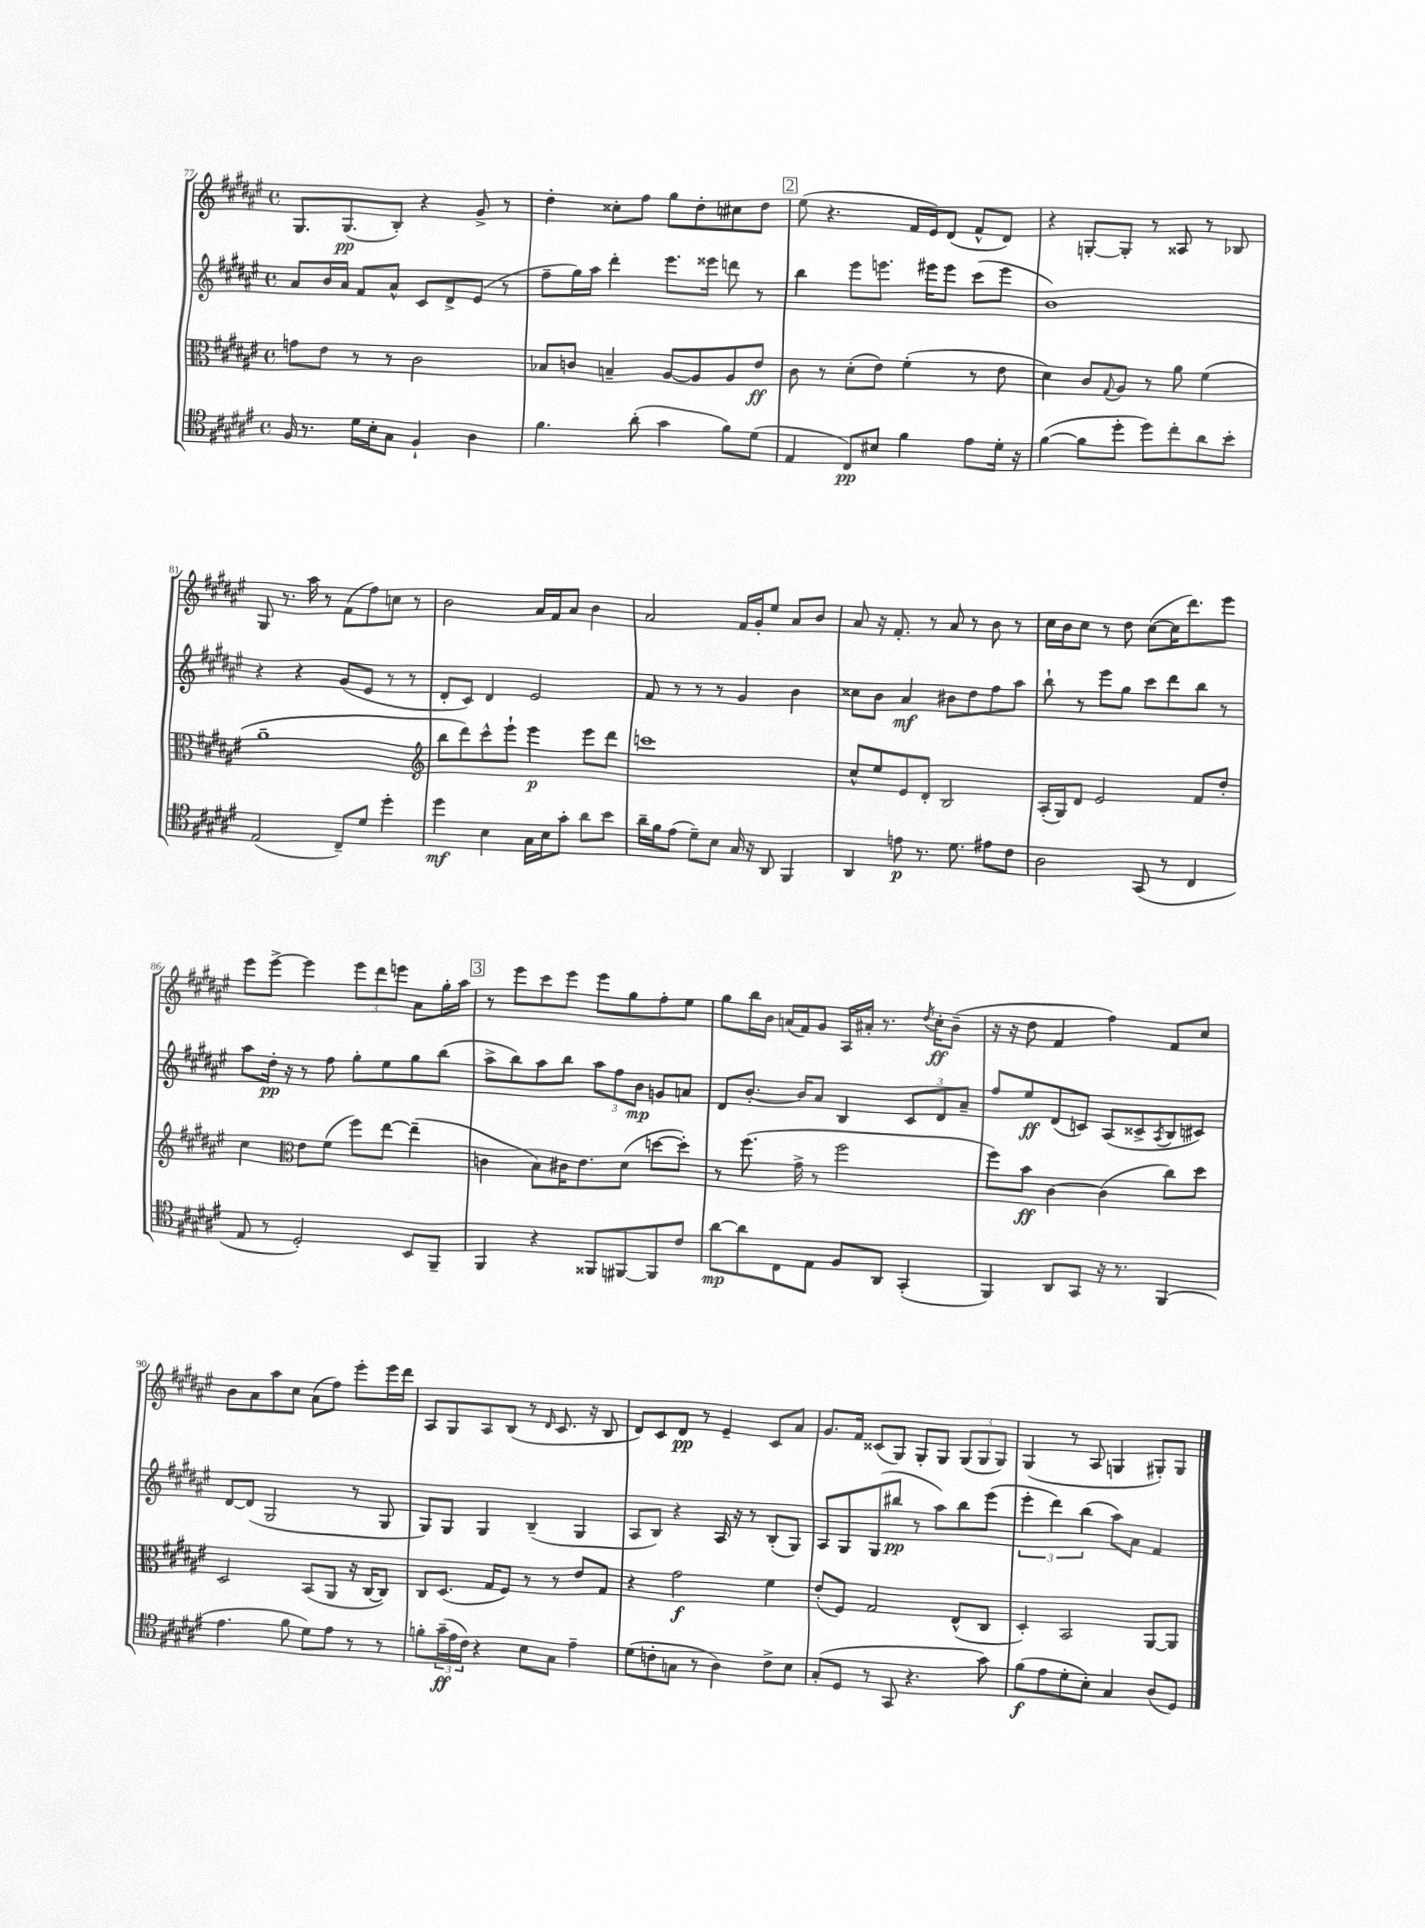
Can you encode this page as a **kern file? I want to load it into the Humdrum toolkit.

**kern	**kern	**kern	**kern
*staff4	*staff3	*staff2	*staff1
*clefC4	*clefC3	*clefG2	*clefG2
*k[f#c#g#d#a#e#]	*k[f#c#g#d#a#e#]	*k[f#c#g#d#a#e#]	*k[f#c#g#d#a#e#]
*M4/4	*M4/4	*M4/4	*M4/4
*met(c)	*met(c)	*met(c)	*met(c)
16F#	8g	8a#	8.G#
8.r	.	.	.
.	8e#	16b	.
.	.	16a#	(8.G#
16d#	8r	8f#	.
16B'	.	.	.
8G#	8r	8a#^^	8B')
4F#`	2c#	8c#	4r
.	.	8d#^	.
4A#	.	(8e#	8g#^
.	.	8r	8r
=	=	=	=
4.f#	8B-	8ff#~	4dd#'
.	8c	16gg#)	.
.	.	16aa#	.
.	4B~	4ddd#'	8cc##'
(8a#'	.	.	8ff#
4g#	[8A#	8.eee#	8gg#
.	8A#]	.	8dd#'
.	.	16eee##	.
8f#)	8A#	8ddd	8cc#
(8d#	8e#	8r	8dd#
=	=	=	=
4E#	8c#	4bb	(8ee#
.	8r	.	4.r
8C#)	(8d#'	8eee#	.
8B#	8e#)	8.eee	.
4f#	(4f#'	.	16f#
.	.	16eee#	16e#)
.	.	8eee#	(8d#
8e#	8r	(8ccc#	8f#^^
16d#'	8e#	8eee#	8d#)
16r	.	.	.
=	=	=	=
([4f#	4d#)	1b)	4r
8f#]	8c#	.	[8G'
.	8qqG#	.	.
8dd#'	8A#	.	8G']
8dd#)	8r	.	8r
8cc#'	8a#	.	8A##
8a#	(4f#	.	8r
8b'	.	.	8B-
=	=	=	=
(2E#	1a#~	4r	8G#
.	.	.	8.r
.	.	4r	.
.	.	.	16aa#
.	.	.	8r
8C#~)	.	(8g#	(8f#
8d#	.	8e#	8ff#)
4dd#'	.	8r	8cc
.	.	8r	8r
=	=	=	=
*	*clefG2	*	*
4dd#	8bb	8d#'	2b
.	8ddd#)	8c#)	.
4B	8ccc#^^	4d#	.
.	8eee#`	.	.
16G#	4eee#	2e#	16a#
16B	.	.	16f#
8g#'	.	.	8a#
8a#	8eee#	.	4b
8b	8ddd#	.	.
=	=	=	=
16a#~	1ccc	8f#	2a#
16f#	.	.	.
(8e#	.	8r	.
8d#~)	.	8r	.
8B	.	8r	.
16G#	.	4g#	16f#
16r	.	.	16g#'
8AA#	.	.	8ee#
4FF#	.	4b	8a#
.	.	.	8b
=	=	=	=
4AA#	8cc#^^	8cc##	8a#
.	8ee#	8b	16r
.	.	.	8.f#'
8e	8e#	4a#	.
8.r	8d#'	.	8r
.	2B	8b#	8a#
8.d#	.	.	.
.	.	8dd#	8r
8e#	.	8ff#	8b
8c#	.	8aa#	8r
=	=	=	=
2A#	(16A#'	8bb`	16cc#
.	16G#)	.	16b
.	8d#	8r	8cc#
.	2e#	8eee#	8r
.	.	8gg#	8dd#
(8GG#	.	8ccc#	([8cc#
8r	.	8ddd#	16cc#]
.	.	.	8.ddd#)
4C#	8f#	8bb	.
.	8dd#'	8r	8eee#
=	=	=	=
8E#	4cc#	8aa#	8eee#
8r	.	16dd#'	[8eee#^
.	.	16r	.
*	*clefC3	*	*
2D#')	8e#	8r	4eee#]
.	(8f#	8ff#	.
.	8ff#)	8gg#'	12eee#
.	.	.	12ddd#
.	[8ee#	8ee#	.
.	.	.	12eee
8BB	(4ee#~]	8gg#	8a#
8FF#~	.	(8bb	16gg#'
.	.	.	16aa#
=	=	=	=
4FF#	4c	8aa#^	8r
.	.	8bb)	8eee#
4r	8B)	8aa#	8ccc#
.	16c#	8bb	8eee#
.	8.e#	.	.
8FF##	.	12aa#	8eee#
.	.	12ff#	.
[8FF#	(8d#	.	8gg#
.	.	12b	.
8FF#]	[8dd	8g	8ff#'
8c#	8dd'])	8a	8ee#
=	=	=	=
[8a#	8r	8d#	8gg#
8a#]	(8.ff#	[8.b'	16bb
.	.	.	16b
8C#	.	.	(16a
.	16g#^	16b]	16f#)
8E#	8r	8a#	8g#
8F#	2ff#	4B	16A#
.	.	.	16a#'
8AA#	.	.	8.r
(4GG#'	.	12c#	.
.	.	.	8qdd#
.	.	.	16cc#'
.	.	12d#	.
.	.	.	(8b~
.	.	12a#~	.
=	=	=	=
4FF#)	8ff#)	8ff#	16r
.	.	.	16r
.	8b	8ee#	8dd#
8AA#	[4c#	(8d#	4f#
8GG#	.	8c)	.
16r	(4c#]	(8A#	4ff#)
8.r	.	.	.
.	.	8c##^	.
.	.	8qA#	.
(4FF#	8cc#)	8B	8f#
.	8dd#	8c#)	8cc#
=	=	=	=
4.e#	2D#	[8d#	8b
.	.	(8d#]	8a#
.	.	2G#	8aa#
8f#	.	.	8cc#
8d#)	(8BB	.	(8a#
8e#	8AA#	.	8ff#)
8r	16r	8r	8eee#'
.	[16C#	.	.
8r	8C#])	8G#	16eee#
.	.	.	16ddd#
=	=	=	=
8f'	8C#	8G#)	8A#
(24g#~	(8.D#	8G#	8G#
24e#	.	.	.
24c#)	.	.	.
4r	.	4G#	8A#
.	16G#	.	.
.	8F#)	.	(8B
8B	8r	(4B~	8r
.	.	.	16qqd#
8G#	8r	.	8.c#
4e#~	8e#	4G#	.
.	.	.	16r
.	8G#	.	8B
=	=	=	=
(8d#	4r	8A#	8d#)
8c'	.	8B)	8c#
8G	2g#	4r	8d#
8r	.	.	8r
4A#)	.	16A#	4e#~
.	.	16r	.
.	.	8r	.
8c^	4f#	(8B'	8c#
8B	.	8G#)	8a#
=	=	=	=
(8G#'	(8e#'	8A#	8.g#
8D#	8F#)	8G#	.
.	.	.	16f#
8r	2G#	(8G#	(8c##
8GG#	.	8bb#	8G#)
4.r	.	8r	8G#'
.	.	8aa#)	8G#
.	(8E#^^	8bb#	(12G#
.	.	.	12G#
8g#)	8C#	(8eee#	.
.	.	.	12G#)
=	=	=	=
(8f#	4D#')	6eee#'	(4G#
8e#	.	.	.
.	.	6ddd#)	.
8d#'	2BB	.	8r
.	.	(6bb	.
8B')	.	.	8A#
4G#	.	8aa#)	4G
.	.	8a#	.
(8A#	[8AA#	4f#	8G#')
8D#)	8AA#]	.	8G#
==	==	==	==
*-	*-	*-	*-
